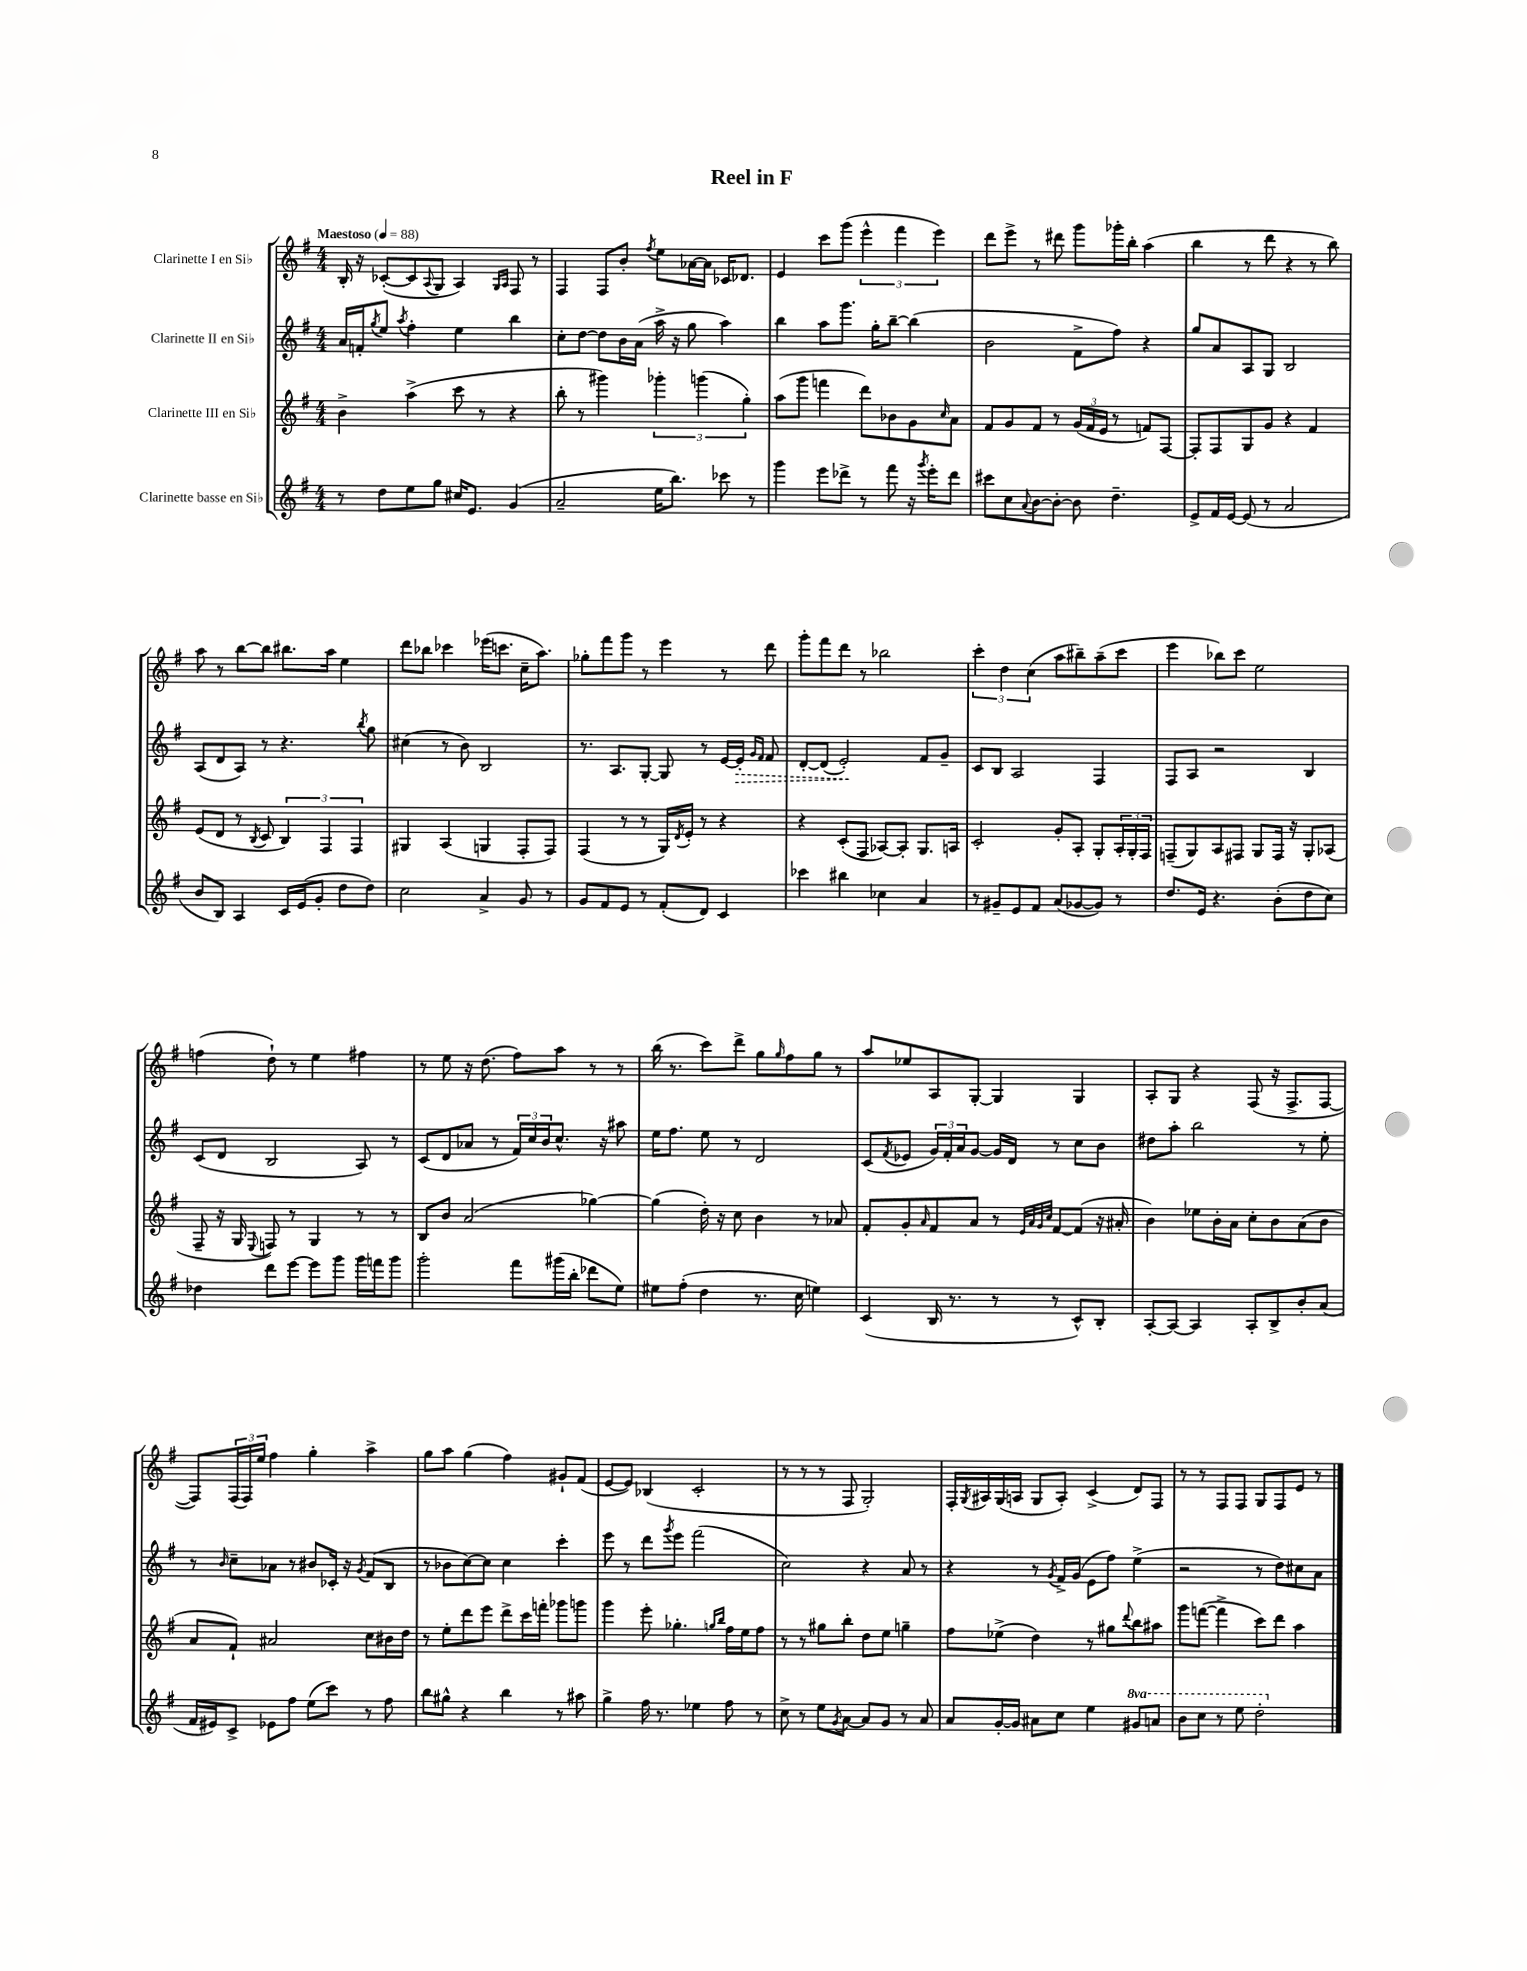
\header { title = "Reel in F" }
<<
\new StaffGroup <<
\new Staff = "s0" \with { instrumentName = "Clarinette I en Sib" } {
    \clef treble \key g \major \numericTimeSignature \time 4/4 \tempo "Maestoso" 4 = 88
    b16-. r16 ces'8~-.( ces'8 \appoggiatura { a8 } g8 a4) \grace { g16 a16 } fis8 r8 |
    fis4 fis8 b'8-. \acciaccatura { fis''8 } e''8 aes'16~ aes'16 ces'16 des'8. |
    e'4 c'''8 g'''8( \tuplet 3/2 { e'''4-^ fis'''4 e'''4) } |
    d'''8 e'''8-> r8 dis'''8 g'''8 ges'''16-. b''16-. a''4( |
    b''4 r8 d'''8 r4 r8 b''8) |
    a''8 r8 b''8~ b''8 bis''8. a''16 e''4 |
    d'''8 bes''8 ces'''4 ees'''16( c'''8. c''16-- a''8.) |
    ges''8-. fis'''8 g'''8 r8 e'''4 r8 d'''8 |
    g'''8-. fis'''8 d'''8 r8 bes''2 |
    \tuplet 3/2 { c'''4-. d''4 c''4( } a''8 bis''8--) a''8--( c'''8 |
    e'''4 bes''8) c'''8 e''2 |
    f''4( d''8-!) r8 e''4 fis''4 |
    r8 e''8 r16 d''8.( fis''8) a''8 r8 r8 |
    b''16( r8. c'''8) d'''8-> g''8 \grace { g''16 } fis''8 g''8 r8 |
    a''8 ees''8 a8 g8~-. g4 g4 |
    a8-. g8 r4 fis8( r16 fis8.-> fis8~ |
    fis8) \tuplet 3/2 { fis16( fis16) e''16 } fis''4 g''4-. a''4-> |
    g''8 a''8 g''4( fis''4) gis'8-! fis'8( |
    e'8~ e'8) bes4( c'2-. |
    r8 r8 r8 fis8 g2-.) |
    fis16-. \acciaccatura { g8 } ais16 g16( a16 g8 a8-.) c'4->( d'8) fis8 |
    r8 r8 fis8 fis8 g8 fis8 e'8 r8 \bar "|." |
}
\new Staff = "s1" \with { instrumentName = "Clarinette II en Sib" } {
    \clef treble \key g \major \numericTimeSignature \time 4/4
    a'16 f'16-. \acciaccatura { g''8 } e''8 \acciaccatura { a''8 } fis''4-. e''4 b''4 |
    c''8-. d''8~ d''8 b'16 a'16( a''16-> r16 g''8 a''4) |
    b''4 a''8 g'''8. g''16-. b''8~-- b''4( |
    b'2 fis'8-> fis''8) r4 |
    g''8 a'8 a8 g8 b2 |
    a8( d'8 a8) r8 r4. \acciaccatura { b''8 } g''8 |
    cis''4( r8 b'8) b2 |
    r8. a8. g8~-. g8 r8 e'16~ \once \override Hairpin.style = #'dashed-line e'16-.\> \grace { g'16 fis'16 } fis'8 |
    d'8~-. d'8( e'2-.\!) fis'8 g'8-- |
    c'8 b8 a2 fis4 |
    fis8 a8 r2 b4 |
    c'8( d'8 b2 a8) r8 |
    c'8( d'8 aes'8 r8 \tuplet 3/2 { fis'16) c''16 b'16 } c''8.-^ r16 ais''8 |
    e''16 fis''8. e''8 r8 d'2 |
    c'8( \acciaccatura { fis'8 } ees'8 \tuplet 3/2 { g'16) fis'16-. a'16 } g'8~ g'16 d'16 r8 c''8 b'8 |
    dis''8 a''8-. b''2 r8 e''8-. |
    r8 \grace { b'16 } c''8-- aes'8 r8 bis'8 ces'16-. r16 \acciaccatura { g'8 } fis'8( b8 |
    r8 bes'8 c''8~) c''8 c''4 c'''4-. |
    e'''8 r8 d'''8 \acciaccatura { g'''8 } e'''8 fis'''2( |
    c''2) r4 a'8 r8 |
    r4 r8 \acciaccatura { g'8 } fis'16-> g'16( e'8 fis''8) e''4->( |
    r2 r8 d''8) cis''8 a'8 \bar "|." |
}
\new Staff = "s2" \with { instrumentName = "Clarinette III en Sib" } {
    \clef treble \key g \major \numericTimeSignature \time 4/4
    b'4-> a''4->( c'''8 r8 r4 |
    b''8-. r8 gis'''4) \tuplet 3/2 { ges'''4-. g'''4( g''4-.) } |
    a''8( g'''8 f'''4 d'''8) bes'8 g'8 \grace { c''16 } a'8 |
    fis'8 g'8 fis'8 r8 \tuplet 3/2 { g'16( fis'16 e'16 } r8 f'8) fis8~ |
    fis8-. fis8 g8 g'8 r4 fis'4 |
    e'8( d'8 r8 \acciaccatura { b8 } c'8 \tuplet 3/2 { b4) fis4 fis4 } |
    gis4 a4( g4 fis8-. fis8) |
    fis4( r8 r8 g16) \acciaccatura { d'8 } e'16-. r8 r4 |
    r4 c'8-.( fis8 aes8~) aes8-. g8. a16 |
    c'2-. g'8-. a8-. g8-. \tuplet 3/2 { a16-. g16-. fis16 } |
    f8--( g8) a8 fis8 g8 fis16 r16 g8-. aes8( |
    fis8-- r16 g16 \appoggiatura { e8 } f8) r8 g4 r8 r8 |
    b8 b'8 a'2( ges''4~) |
    ges''4( d''16-.) r16 c''8 b'4 r8 aes'8 |
    fis'8-. g'8-. \grace { a'16 } fis'8 a'8 r8 \grace { e'32 a'32 g'32 c''32 } fis'8~ fis'8( r16 ais'16-. |
    b'4) ees''8 b'16-. a'16 c''8-. b'8 a'8( b'8 |
    a'8 fis'8-!) ais'2 c''8 bis'16 d''16 |
    r8 e''8-. d'''8 e'''8 d'''8-> c'''16 f'''16-. ges'''8 g'''8 |
    g'''4 e'''8-. ges''4.-. \grace { g''16 b''16 } fis''16 e''16 fis''8 |
    r8 r8 gis''8 b''8-. d''8 e''8 g''4-- |
    fis''8 ees''8->( d''4) r8 gis''8 \appoggiatura { d'''8 } b''8 ais''8 |
    g'''8 f'''8~( f'''4-> c'''8) d'''8 a''4 \bar "|." |
}
\new Staff = "s3" \with { instrumentName = "Clarinette basse en Sib" } {
    \clef treble \key g \major \numericTimeSignature \time 4/4 \set Staff.ottavationMarkups = #ottavation-simple-ordinals
    r8 d''8 e''8 g''8 cis''16 e'8. g'4( |
    a'2-- e''16 b''8.) ces'''8 r8 |
    g'''4 e'''8 des'''8-> r8 fis'''8 r16 \acciaccatura { g'''8 } e'''16-. des'''8 |
    cis'''8 c''8 \appoggiatura { a'8 } b'8~ b'8~-. b'8 d''4.-- |
    e'8-> fis'16 e'16~ e'8( r8 a'2 |
    b'8 b8) a4 c'16 e'16( g'8-. d''8 d''8) |
    c''2 a'4-> g'8 r8 |
    g'8 fis'8 e'8 r8 fis'8-.( d'8) c'4 |
    ces'''4 bis''4 ces''4 a'4 |
    r8 gis'8-- e'8 fis'8 a'8( ges'8~ ges'8) r8 |
    d''8. e'16 r4. b'8-.( d''8 c''8) |
    des''4 d'''8 e'''8~ e'''8 g'''8 g'''16 f'''16 g'''8 |
    g'''2-. fis'''8 gis'''16( b''16-. des'''8 e''8) |
    eis''8 fis''8-.( d''4 r8. c''16 e''4) |
    c'4( b16 r8. r8 r8 c'8-^) b8-. |
    a8~-. a8~ a4 a8-. b8-> b'8-. a'8( |
    fis'16 eis'16) c'8-> ees'8 fis''8 e''8( c'''8) r8 fis''8 |
    b''8 gis''8-^ r4 b''4 r8 ais''8 |
    g''4-> fis''16 r8. ees''4 fis''8 r8 |
    c''8-> r8 e''8 \acciaccatura { g'8 } a'8~ a'8 g'8 r8 a'8 |
    a'8 g'16~-. g'16 ais'8 c''8 e''4 \ottava #1 gis''8 a''!8 |
    b''8 c'''8 r8 e'''8 d'''2-. \ottava #0 \bar "|." |
}
>>
>>
\layout { \context { \Score \remove "Bar_number_engraver" } }
